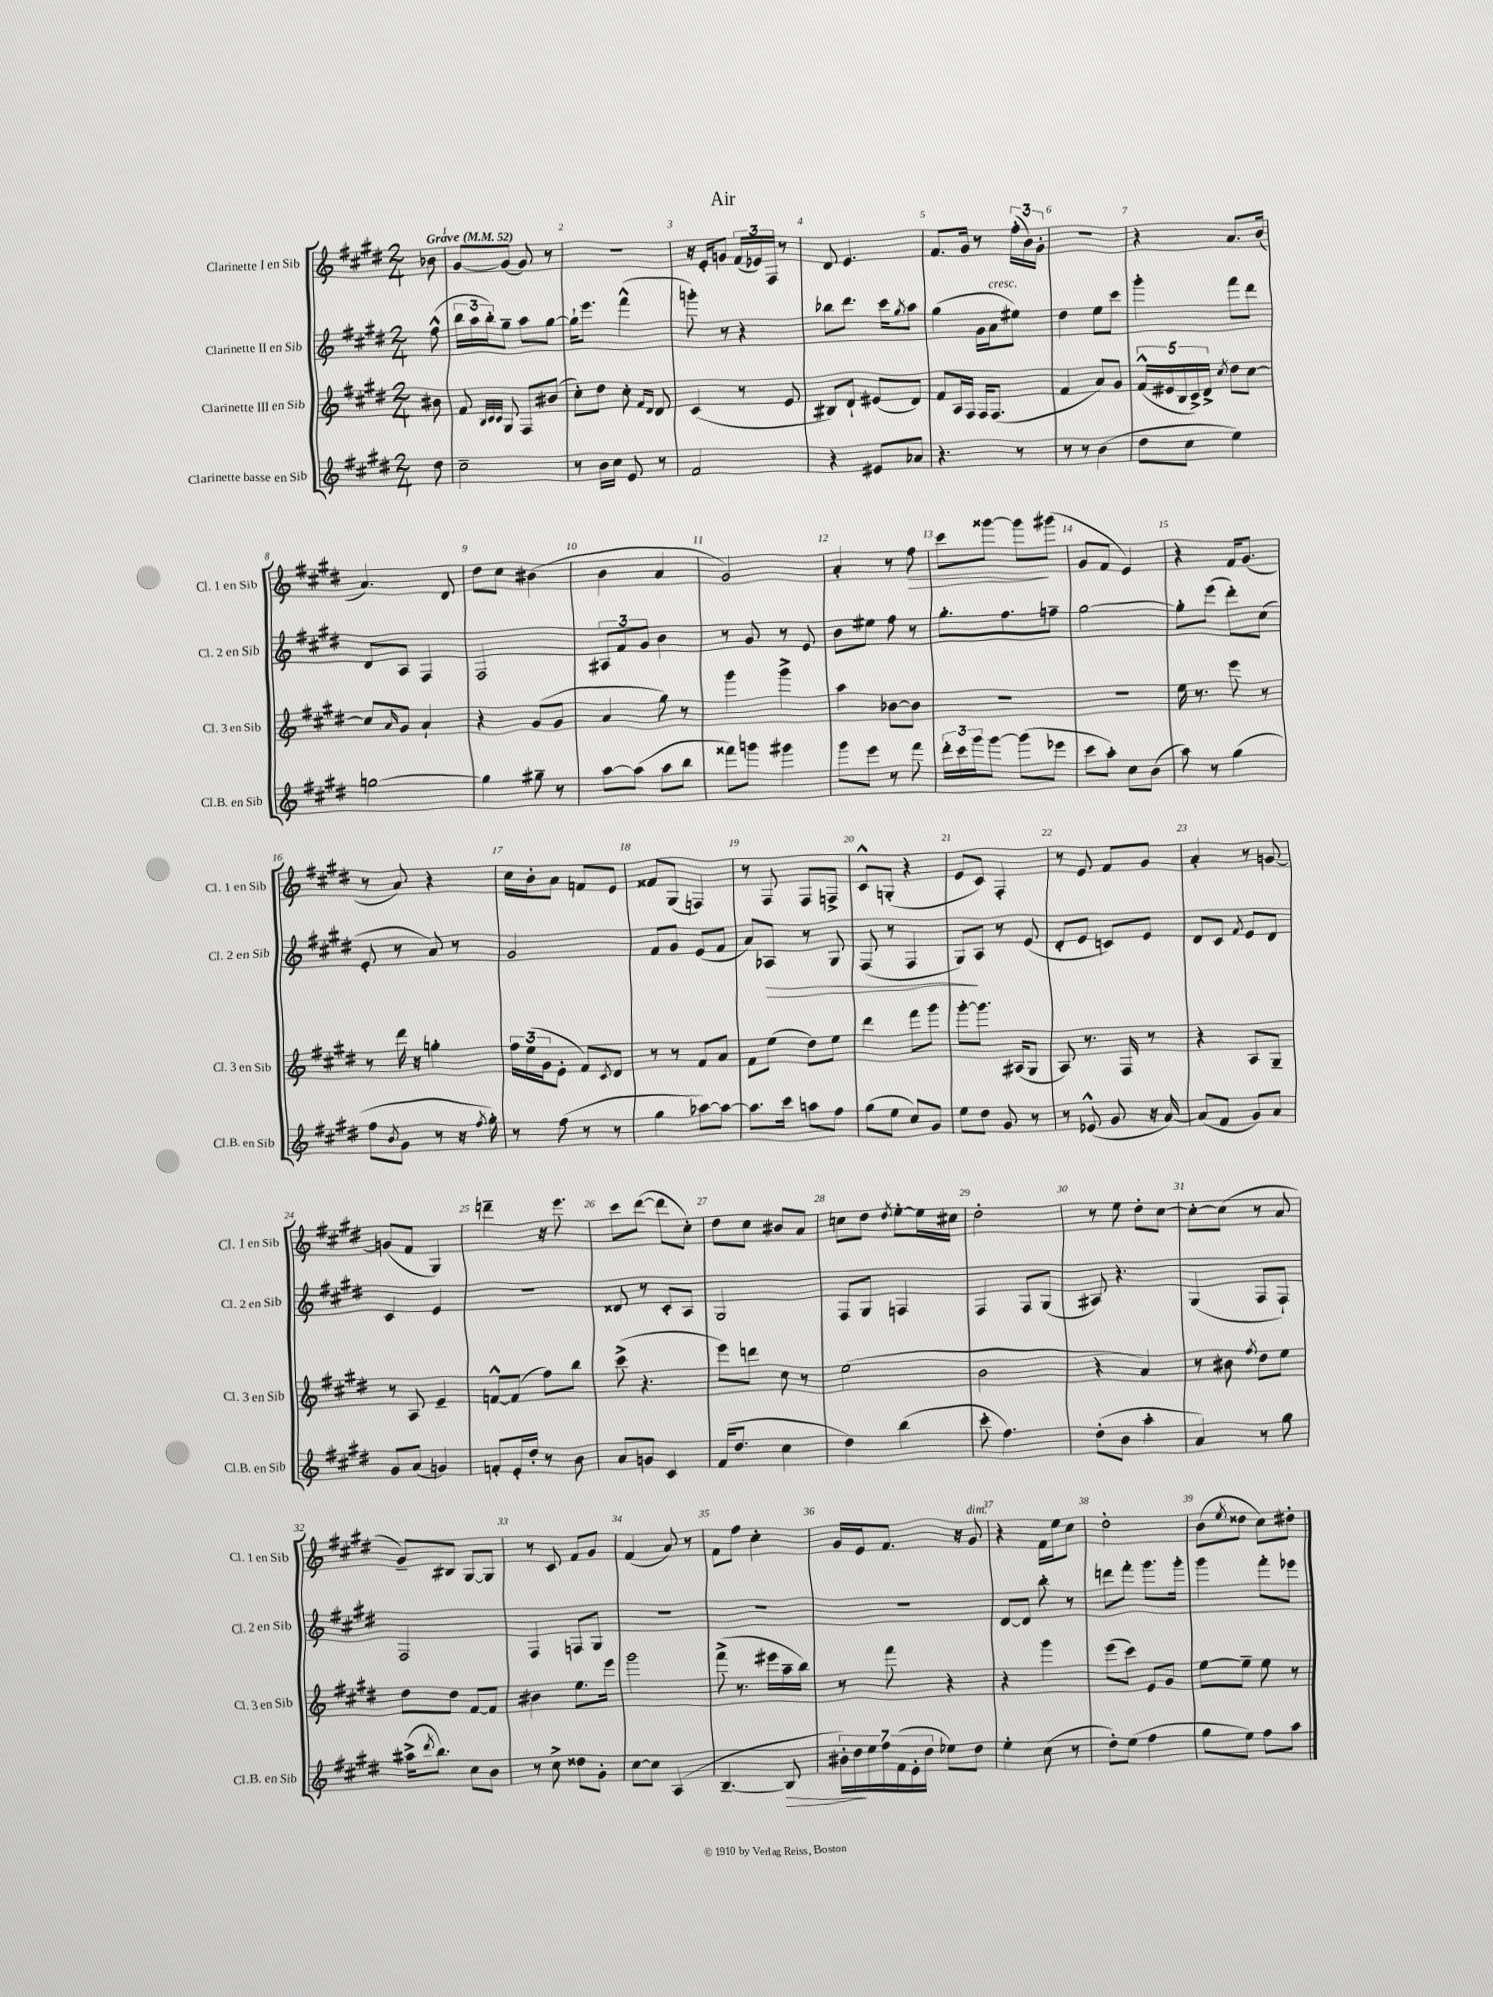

**kern	**dynam	**kern	**kern	**dynam	**kern	**dynam
*part4	*part4	*part3	*part2	*part2	*part1	*part1
*staff4	*staff4	*staff3	*staff2	*staff2	*staff1	*staff1
*I"Clarinette basse en Sib	*	*I"Clarinette III en Sib	*I"Clarinette II en Sib	*	*I"Clarinette I en Sib	*
*I'Cl.B. en Sib	*	*I'Cl. 3 en Sib	*I'Cl. 2 en Sib	*	*I'Cl. 1 en Sib	*
*clefG2	*	*clefG2	*clefG2	*	*clefG2	*
*k[f#c#g#d#]	*	*k[f#c#g#d#]	*k[f#c#g#d#]	*	*k[f#c#g#d#]	*
*M2/4	*	*M2/4	*M2/4	*	*M2/4	*
*MM52	*	*MM52	*MM52	*	*MM52	*
=	=	=	=	=	=	=
!	!	!	!	!	!LO:TX:a:B:t=Grave	!
8dd#\	.	8b#X\	(8ff#^^\	.	8b-X\	.
=1	=1	=1	=1	=1	=1	=1
2cc#~\	.	8f#/	24bb\LL	.	[8g#/L	.
.	.	.	24aa\	.	.	.
.	.	.	24bb'\J)	.	.	.
.	.	32qqB/LLL	.	.	.	.
.	.	32qqc#/	.	.	.	.
.	.	32qqc#/JJJ	.	.	.	.
.	.	8G#/	8gg#~\J	.	(8g#/J]	.
.	.	8F#/L	8aa\L	.	8g#/)	.
.	.	(8b#X/J	[8gg#\J	.	8r	.
=2	=2	=2	=2	=2	=2	=2
8r	.	8cc#'\L)	16gg#`\KL]	.	2r	.
.	.	.	8.eee\J	.	.	.
16b\LL	.	8dd#\J	.	.	.	.
16cc#\JJ	.	.	.	.	.	.
8e/	.	8cc#'\	(4fff#^^\	.	.	.
.	.	16qqf#/LL	.	.	.	.
.	.	16qqd#/JJ	.	.	.	.
8r	.	8d#/	.	.	.	.
=3	=3	=3	=3	=3	=3	=3
2f#/	.	(4c#/	8gggn'\)	.	16r	.
.	.	.	.	.	16e'/KL	.
.	.	.	8r	.	8gn/J	.
.	.	8r	4r	.	(24f#/LL	.
.	.	.	.	.	24e-X/)	.
.	.	.	.	.	24F#/JJ	.
.	.	8e/	.	.	8r	.
=4	=4	=4	=4	=4	=4	=4
4r	.	8B#X/L)	8bb-X\L	.	8d#/	.
.	.	8d#`/J	8.ddd#\J	.	4.e/	.
8e#X/L	.	(8e#X/L	.	.	.	.
.	.	.	16ccc#\KL	.	.	.
.	.	.	8qgg#/	.	.	.
8a-X/J	.	8d#/J)	8aa\J	.	.	.
=5	=5	=5	=5	=5	=5	=5
4.r	.	8f#/L	(4gg#\	.	8.f#/L	.
.	.	16A/L	.	.	.	.
.	.	16F#/JJ	.	.	16g#/Jk	.
.	.	16F#/KL	16g#\LL	.	8r	.
!	!	!	!LO:TX:a:i:t=cresc.	!	!	!
.	.	(8.F#/J	16a\J	.	.	.
8r	.	.	8ee#X\J)	.	(24ff#'\LL	.
.	.	.	.	.	24b\)	.
.	.	.	.	.	24g#'\JJ	.
=6	=6	=6	=6	=6	=6	=6
8r	.	4f#/	4dd#\	.	2r	.
8r	.	.	.	.	.	.
(4b\	.	8a/L)	8ee\L	.	.	.
.	.	8g#/J	8ccc#\J	.	.	.
=7	=7	=7	=7	=7	=7	=7
8dd#\L	.	(20f#^^/LL	4ggg#'\	.	4r	.
.	.	20e#X/	.	.	.	.
.	.	20B/	.	.	.	.
8cc#\J	.	.	.	.	.	.
.	.	20c#^/)	.	.	.	.
.	.	20d#^/JJ	.	.	.	.
.	.	8qcc#/	.	.	.	.
4ee\)	.	8dd#\L	8fff#\L	.	8.a/L	.
.	.	[8cc#\J	8ddd#\J	.	.	.
.	.	.	.	.	(16b/Jk	.
!!LO:LB:g=z
=8	=8	=8	=8	=8	=8	=8
[2ggn\	.	8cc#/L]	8d#/L	.	4.a/)	.
.	.	16qqa/	.	.	.	.
.	.	8g#/J	8A/J	.	.	.
.	.	4a`/	4F#/	.	.	.
.	.	.	.	.	8d#/	.
=9	=9	=9	=9	=9	=9	=9
4gg\]	.	4r	2F#/	.	8dd#\L	.
.	.	.	.	.	8cc#\J	.
8gg#X~\	.	(8g#/L	.	.	(4b#X\	.
8r	.	8g#/J	.	.	.	.
=10	=10	=10	=10	=10	=10	=10
[8aa\L	.	4a/	12A#X/L	.	4b\	.
.	.	.	12f#/	.	.	.
(8aa\J]	.	.	.	.	.	.
.	.	.	12g#/J	.	.	.
8aa\L	.	8gg#\)	4b\	.	4a/	.
8bb\J	.	8r	.	.	.	.
=11	=11	=11	=11	=11	=11	=11
8fff##X\L)	.	4ggg#\	8r	.	2g#/)	.
8gggn\J	.	.	8g#/	.	.	.
4ggg#X\	.	4ggg#^\	8r	.	.	.
.	.	.	8e/	.	.	.
=12	=12	=12	=12	=12	=12	=12
8ggg#\L	.	4aa\	8b\L	.	4a'/	.
8eee\J	.	.	8ee#X\J	.	.	.
8r	.	[8b-X\L	8ff#\	.	8r	.
!	!	!	!	!	!	!LO:HP:b
8fff#\	.	8b-\J]	8r	.	8ff#\	>
=13	=13	=13	=13	=13	=13	=13
24ddd#'\LL	.	2r	8.gg#'\L	.	8ccc#\L	.
24ccc#\	.	.	.	.	.	.
24ggg#\J	.	.	.	.	.	.
[8ggg#\J	.	.	.	.	[8ggg##X\J	.
.	.	.	8.ff#\	.	.	.
(8ggg#\L]	.	.	.	.	8ggg##\L]	.
8eee-X\J	.	.	8ffn~\J	.	(8ggg#X\J	]
=14	=14	=14	=14	=14	=14	=14
8ccc#\L	.	2r	[2gg#\	.	8g#/L	.
8aa'\J)	.	.	.	.	8f#/J	.
8cc#\L	.	.	.	.	4e/)	.
(8b\J	.	.	.	.	.	.
=15	=15	=15	=15	=15	=15	=15
8aa\)	.	16ee\	8gg#'\L]	.	4r	.
.	.	8.r	.	.	.	.
8r	.	.	(8eee\J	.	.	.
(4gg#\	.	8eee\	8ddd#'\L)	.	16f#/KL	.
.	.	.	.	.	(8.g#/J	.
.	.	8r	(8cc#\J	.	.	.
!!LO:LB:g=z
=16	=16	=16	=16	=16	=16	=16
8ff#\L	.	8r	8e'/	.	8r	.
8qb/	.	.	.	.	.	.
8g#\J	.	16ddd#\	8r	.	8a/)	.
.	.	16r	.	.	.	.
8r	.	4ggn'\	8a/)	.	4r	.
16r	.	.	8r	.	.	.
8qff#/	.	.	.	.	.	.
16gg#'\)	.	.	.	.	.	.
=17	=17	=17	=17	=17	=17	=17
8r	.	24ff#\LL	2g#/	.	16cc#\LL	.
.	.	(24ee\	.	.	.	.
.	.	.	.	.	16b'\J	.
.	.	24g#\J	.	.	.	.
(8ff#\	.	8e'\J	.	.	8a\J	.
8r	.	8f#/L)	.	.	8fn/L	.
.	.	8qc#/	.	.	.	.
8r	.	8d#/J	.	.	8e/J	.
=18	=18	=18	=18	=18	=18	=18
4gg#\	.	8r	8f#/L	.	8f##X/L	.
.	.	8r	8g#/J	.	(8G#/J	.
[8aa-X\L)	.	8f#/L	(8e/L	.	4Fn/)	.
8aa-\J_	.	8a/J	8f#/J	.	.	.
=19	=19	=19	=19	=19	=19	=19
8.aa-\L]	.	8f#\L	8a/L)	.	8r	.
!	!	!	!	!LO:HP:b	!	!
.	.	(8ee\J	8A-X/J	>	8F#/	.
16ccc#\Jk	.	.	.	.	.	.
8aan\L	.	8dd#\L)	8r	.	8F#/L	.
8ff#\J	.	8ee\J	8G#/	.	8Fn^/J	.
=20	=20	=20	=20	=20	=20	=20
(8gg#\L	.	4ddd#\	(8F#/	.	8c#^^/L	.
8ee\J	.	.	8r	.	(8Gn'/J	.
8cc#/L)	.	8fff#\L	4F#/	.	4r	.
8g#/J	.	8ggg#\J	.	.	.	.
=21	=21	=21	=21	=21	=21	=21
8ee\L	.	[8ggg#'\L	8G#/L)	.	8e/L	.
8dd#\J	.	8.ggg#\J]	8A/J	]	8c#/J)	.
8g#/	.	.	8r	.	4F#'/	.
.	.	(16A#X/KL	.	.	.	.
8r	.	8G#/J	(8e/	.	.	.
=22	=22	=22	=22	=22	=22	=22
8r	.	8A/)	8d#'/L	.	8r	.
(8e-X^^/	.	8.r	8e/J	.	8e/	.
8g#/	.	.	8cn/L)	.	8f#/L	.
.	.	16F#/	.	.	.	.
16r	.	8r	8e/J	.	8g#/J	.
[16a/)	.	.	.	.	.	.
=23	=23	=23	=23	=23	=23	=23
(8a/L]	.	4r	8d#/L	.	4a'/	.
8f#/J	.	.	8c#/J	.	.	.
.	.	.	8qf#/	.	.	.
8g#/L)	.	8A/L	8e/L	.	8r	.
8a/J	.	8G#~/J	8d#/J	.	[8gn/	.
!!LO:LB:g=z
=24	=24	=24	=24	=24	=24	=24
8g#/L	.	8r	4c#/	.	(8gn/L]	.
(8a/J	.	8A/	.	.	8f#/J	.
4gn/)	.	4e~/	4e/	.	4G#/)	.
=25	=25	=25	=25	=25	=25	=25
8fn'/L	.	[8fn^^/L	2r	.	4dddn~\	.
16e'/L	.	(8f/J]	.	.	.	.
16dd#'/JJ	.	.	.	.	.	.
8r	.	8ff#\L)	.	.	16r	.
.	.	.	.	.	8.eee\	.
8b\	.	8bb\J	.	.	.	.
=26	=26	=26	=26	=26	=26	=26
8a/L	.	(8ccc#^\	8d##X/	.	8ccc#\L	.
8gn/J	.	4.r	8r	.	([8ddd#\J	.
4c#/	.	.	8c#'/L	.	8ddd#\L]	.
.	.	.	8A/J	.	8cc#'\J)	.
=27	=27	=27	=27	=27	=27	=27
(16f#/KL	.	8eee\L)	2G#/	.	8dd#\L	.
8.dd#/J	.	.	.	.	.	.
.	.	8dddn\J	.	.	8cc#\J	.
4cc#\	.	8cc#\	.	.	8b#X/L	.
.	.	8r	.	.	8a/J	.
=28	=28	=28	=28	=28	=28	=28
4dd#\)	.	(2ee\	8F#/L	.	8ccn\L	.
.	.	.	8G#/J	.	8dd#\J	.
.	.	.	.	.	8qdd#/	.
(4bb\	.	.	4Fn/	.	[8ee'\L	.
.	.	.	.	.	16ee\L]	.
.	.	.	.	.	16cc#X\JJ	.
=29	=29	=29	=29	=29	=29	=29
8ccc#'\	.	2b\	4F#/	.	2dd#'\	.
4.ff#\)	.	.	.	.	.	.
.	.	.	8F#/L	.	.	.
.	.	.	(8G#/J	.	.	.
=30	=30	=30	=30	=30	=30	=30
(8dd#'\L	.	4r	8A#X/)	.	8r	.
8b\J	.	.	4.r	.	8ee\	.
4aa'\	.	4a/)	.	.	8dd#'\L	.
.	.	.	.	.	[8cc#\J	.
=31	=31	=31	=31	=31	=31	=31
4a/)	.	8r	(4G#/	.	8cc#'\L_	.
.	.	8b#X\	.	.	(8cc#\J]	.
.	.	8qff#/	.	.	.	.
8r	.	8dd#\L	8F#/L	.	8r	.
8gg#\	.	8ee\J	8F#`/J)	.	8a/	.
!!LO:LB:g=z
=32	=32	=32	=32	=32	=32	=32
(16aa#X^\KL	.	8dd#\L	2F#/	.	8g#~/L)	.
8qddd#/	.	.	.	.	.	.
8.bb\J)	.	.	.	.	.	.
.	.	8dd#\J	.	.	8B#X/J	.
8cc#\L	.	[8f#/L	.	.	[8G#/L	.
8b\J	.	8f#/J]	.	.	8G#/J]	.
=33	=33	=33	=33	=33	=33	=33
8r	.	4b#X\	4F#/	.	8r	.
8cc#^\	.	.	.	.	8c#/	.
8dd##X\L	.	8.ee\L	8Fn/L	.	8f#/L	.
8g#'\J	.	.	8G#/J	.	8g#/J	.
.	.	16eee\Jk	.	.	.	.
=34	=34	=34	=34	=34	=34	=34
[8cc#\L	.	2ggg#\	2r	.	(4f#/	.
8cc#\J]	.	.	.	.	.	.
(4A/	.	.	.	.	8a/)	.
.	.	.	.	.	8r	.
=35	=35	=35	=35	=35	=35	=35
[4.B~/	.	(8fff#^\	2r	.	8f#\L	.
.	.	8.r	.	.	8ff#\J	.
.	.	.	.	.	4cc#'\	.
.	.	16eee#X\LL	.	.	.	.
!	!LO:HP:b	!	!	!	!	!
8B/]	>	16aa~\	.	.	.	.
.	.	16bb\JJ)	.	.	.	.
=36	=36	=36	=36	=36	=36	=36
28b#X'\LL)	.	8r	2r	.	16g#/LL	.
28dd#\	.	.	.	.	.	.
.	.	.	.	.	16e/J	.
28ee\	]	.	.	.	.	.
28ff#\	.	.	.	.	.	.
.	.	8fff#\	.	.	8.f#/J	.
(28f#\	.	.	.	.	.	.
28e'\	.	.	.	.	.	.
28dd#\JJ	.	.	.	.	.	.
8ee-X\L)	.	4r	.	.	.	.
.	.	.	.	.	16r	.
!	!	!	!	!	!LO:TX:a:i:t=dim.	!
8dd#\J	.	.	.	.	8g#/	.
=37	=37	=37	=37	=37	=37	=37
4ee'\	.	4r	[8d#/L	.	4r	.
.	.	.	8d#/J]	.	.	.
(8cc#\	.	4ggg#\	8bb'\	.	16f#\LL	.
.	.	.	.	.	16ee\J	.
8r	.	.	8r	.	8cc#\J	.
=38	=38	=38	=38	=38	=38	=38
8dd#'\L)	.	(8eee\L	8dddn\L	.	2dd#'\	.
(8ee\J	.	8ccc#\J)	8fff#'\J	.	.	.
4ff#\	.	8e/L	8.ggg#\L	.	.	.
.	.	8g#/J	.	.	.	.
.	.	.	16ggg#'\Jk	.	.	.
=39	=39	=39	=39	=39	=39	=39
8gg#\L	.	[8ee\L	4ggg#\	.	(8b\L	.
.	.	.	.	.	8qee/	.
8ee\J)	.	8ee~\J]	.	.	8dd##X\J	.
8ff#\L	.	8ee\	8fff#'\L	.	8cc#\L)	.
8aa\J	.	8r	8eee-X\J	.	8dd#X'\J	.
==	==	==	==	==	==	==
*-	*-	*-	*-	*-	*-	*-
